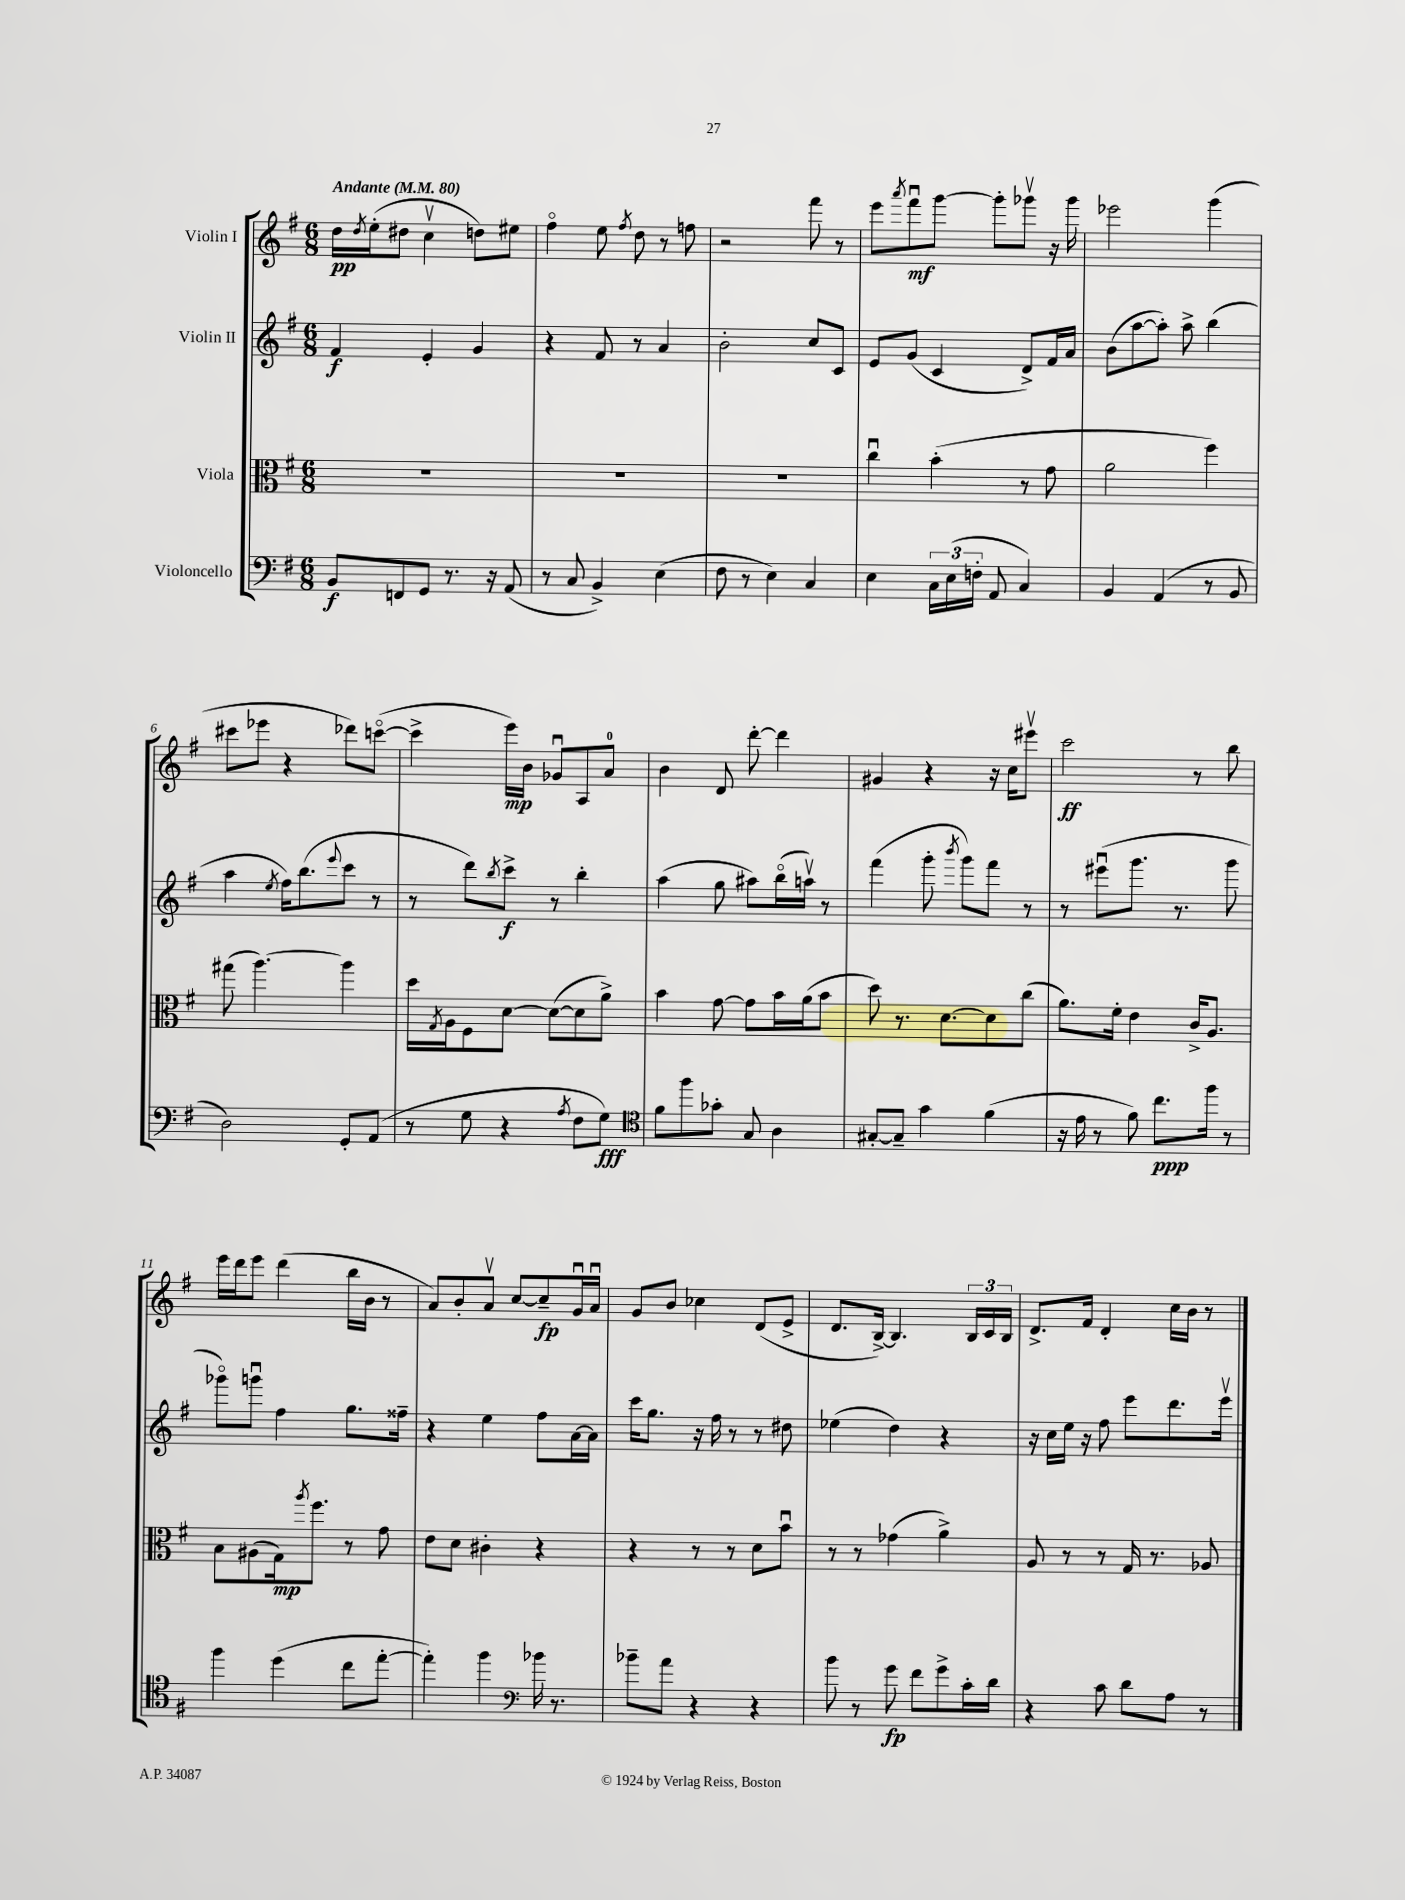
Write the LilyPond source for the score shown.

<<
\new StaffGroup <<
\new Staff = "s0" \with { instrumentName = "Violin I" } {
    \clef treble \key g \major \numericTimeSignature \time 6/8 \tempo "Andante" 4 = 80
    d''16\pp \acciaccatura { d''8 } e''16-.( dis''8 c''4\upbow d''8) eis''8 |
    fis''4\flageolet e''8 \acciaccatura { fis''8 } d''8 r8 f''8 |
    r2 fis'''8 r8 |
    e'''8 \acciaccatura { a'''8 } fis'''8\downbow\mf g'''8~ g'''8-. ges'''8\upbow r16 ges'''16 |
    ees'''2 g'''4( |
    cis'''8 ees'''8 r4 des'''8) c'''8~\flageolet( |
    c'''4-> e'''16\mp) b'16 ges'8\downbow a8 a'8-0 |
    b'4 d'8 d'''8~-. d'''4 |
    gis'4 r4 r16 c''16 eis'''8\upbow |
    c'''2\ff r8 b''8 |
    e'''16 d'''16 e'''8 d'''4( b''16 b'16 r8 |
    a'8) b'8-. a'8\upbow c''8~ c''8--\fp g'16\downbow a'16\downbow |
    g'8 b'8 ces''4 d'8( e'8-> |
    d'8. b16~->) b4. \tuplet 3/2 { b16 c'16 b16 } |
    d'8.-> fis'16 d'4-. c''16 b'16 r8 \bar "|." |
}
\new Staff = "s1" \with { instrumentName = "Violin II" } {
    \clef treble \key g \major \numericTimeSignature \time 6/8
    fis'4\f e'4-. g'4 |
    r4 fis'8 r8 a'4 |
    b'2-. c''8 c'8 |
    e'8 g'8( c'4 d'8->) fis'16 a'16 |
    b'8( a''8~ a''8-.) a''8-> b''4( |
    a''4 \acciaccatura { e''8 } fis''16) b''8.( \appoggiatura { e'''8 } c'''8 r8 |
    r8 d'''8) \acciaccatura { b''8 } c'''8->\f r8 b''4-. |
    a''4( g''8 ais''8) b''16\flageolet( a''16\upbow) r8 |
    fis'''4( g'''8-. \acciaccatura { b'''8 } g'''8) fis'''8 r8 |
    r8 eis'''8\downbow( g'''8. r8. g'''8 |
    ges'''8\flageolet) g'''8\downbow fis''4 g''8. fisis''16-- |
    r4 e''4 fis''8 a'16~ a'16 |
    c'''16 g''8. r16 fis''16 r8 r8 dis''8 |
    ees''4( d''4) r4 |
    r16 c''16 e''16 r16 fis''8 e'''8 d'''8. e'''16\upbow \bar "|." |
}
\new Staff = "s2" \with { instrumentName = "Viola" } {
    \clef alto \key g \major \numericTimeSignature \time 6/8
    R2. |
    R2. |
    R2. |
    c''4\downbow b'4-.( r8 g'8 |
    a'2 fis''4) |
    gis''8( a''4.~) a''4 |
    d''16 \acciaccatura { g8 } a16 fis8 d'8~ d'8~( d'8 a'8->) |
    b'4 g'8~ g'8 b'16 a'16( b'8 |
    d''8) r8. d'8.~ d'8 c''8( |
    a'8.) fis'16-. e'4 c'16-> a8. |
    b8 ais8( g16\mp) \acciaccatura { a''8 } fis''8. r8 g'8 |
    e'8 d'8 cis'4-. r4 |
    r4 r8 r8 d'8 b'8\downbow |
    r8 r8 ges'4( a'4->) |
    a8 r8 r8 g16 r8. aes8 \bar "|." |
}
\new Staff = "s3" \with { instrumentName = "Violoncello" } {
    \clef bass \key g \major \numericTimeSignature \time 6/8
    b,8\f f,8 g,8 r8. r16 a,8( |
    r8 c8 b,4->) e4( |
    fis8 r8 e4) c4 |
    e4 \tuplet 3/2 { c16 e16( f16-. } a,8 c4) |
    b,4 a,4( r8 b,8 |
    d2) g,8-. a,8( |
    r8 g8 r4 \acciaccatura { a8 } fis8 g8\fff) |
    \clef tenor fis'8 fis''8 ges'8-. g8 a4 |
    gis8~-. gis8-- g'4 fis'4( |
    r16 e'16 r8 fis'8) c''8.\ppp fis''16 r8 |
    fis''4 d''4( c''8 e''8~-. |
    e''4-.) fis''4 \clef bass bes'16 r8. |
    bes'8-- a'8 r4 r4 |
    b'8 r8 g'8\fp fis'8 g'8-> c'16-. d'16 |
    r4 c'8 d'8 a8 r8 \bar "|." |
}
>>
>>
